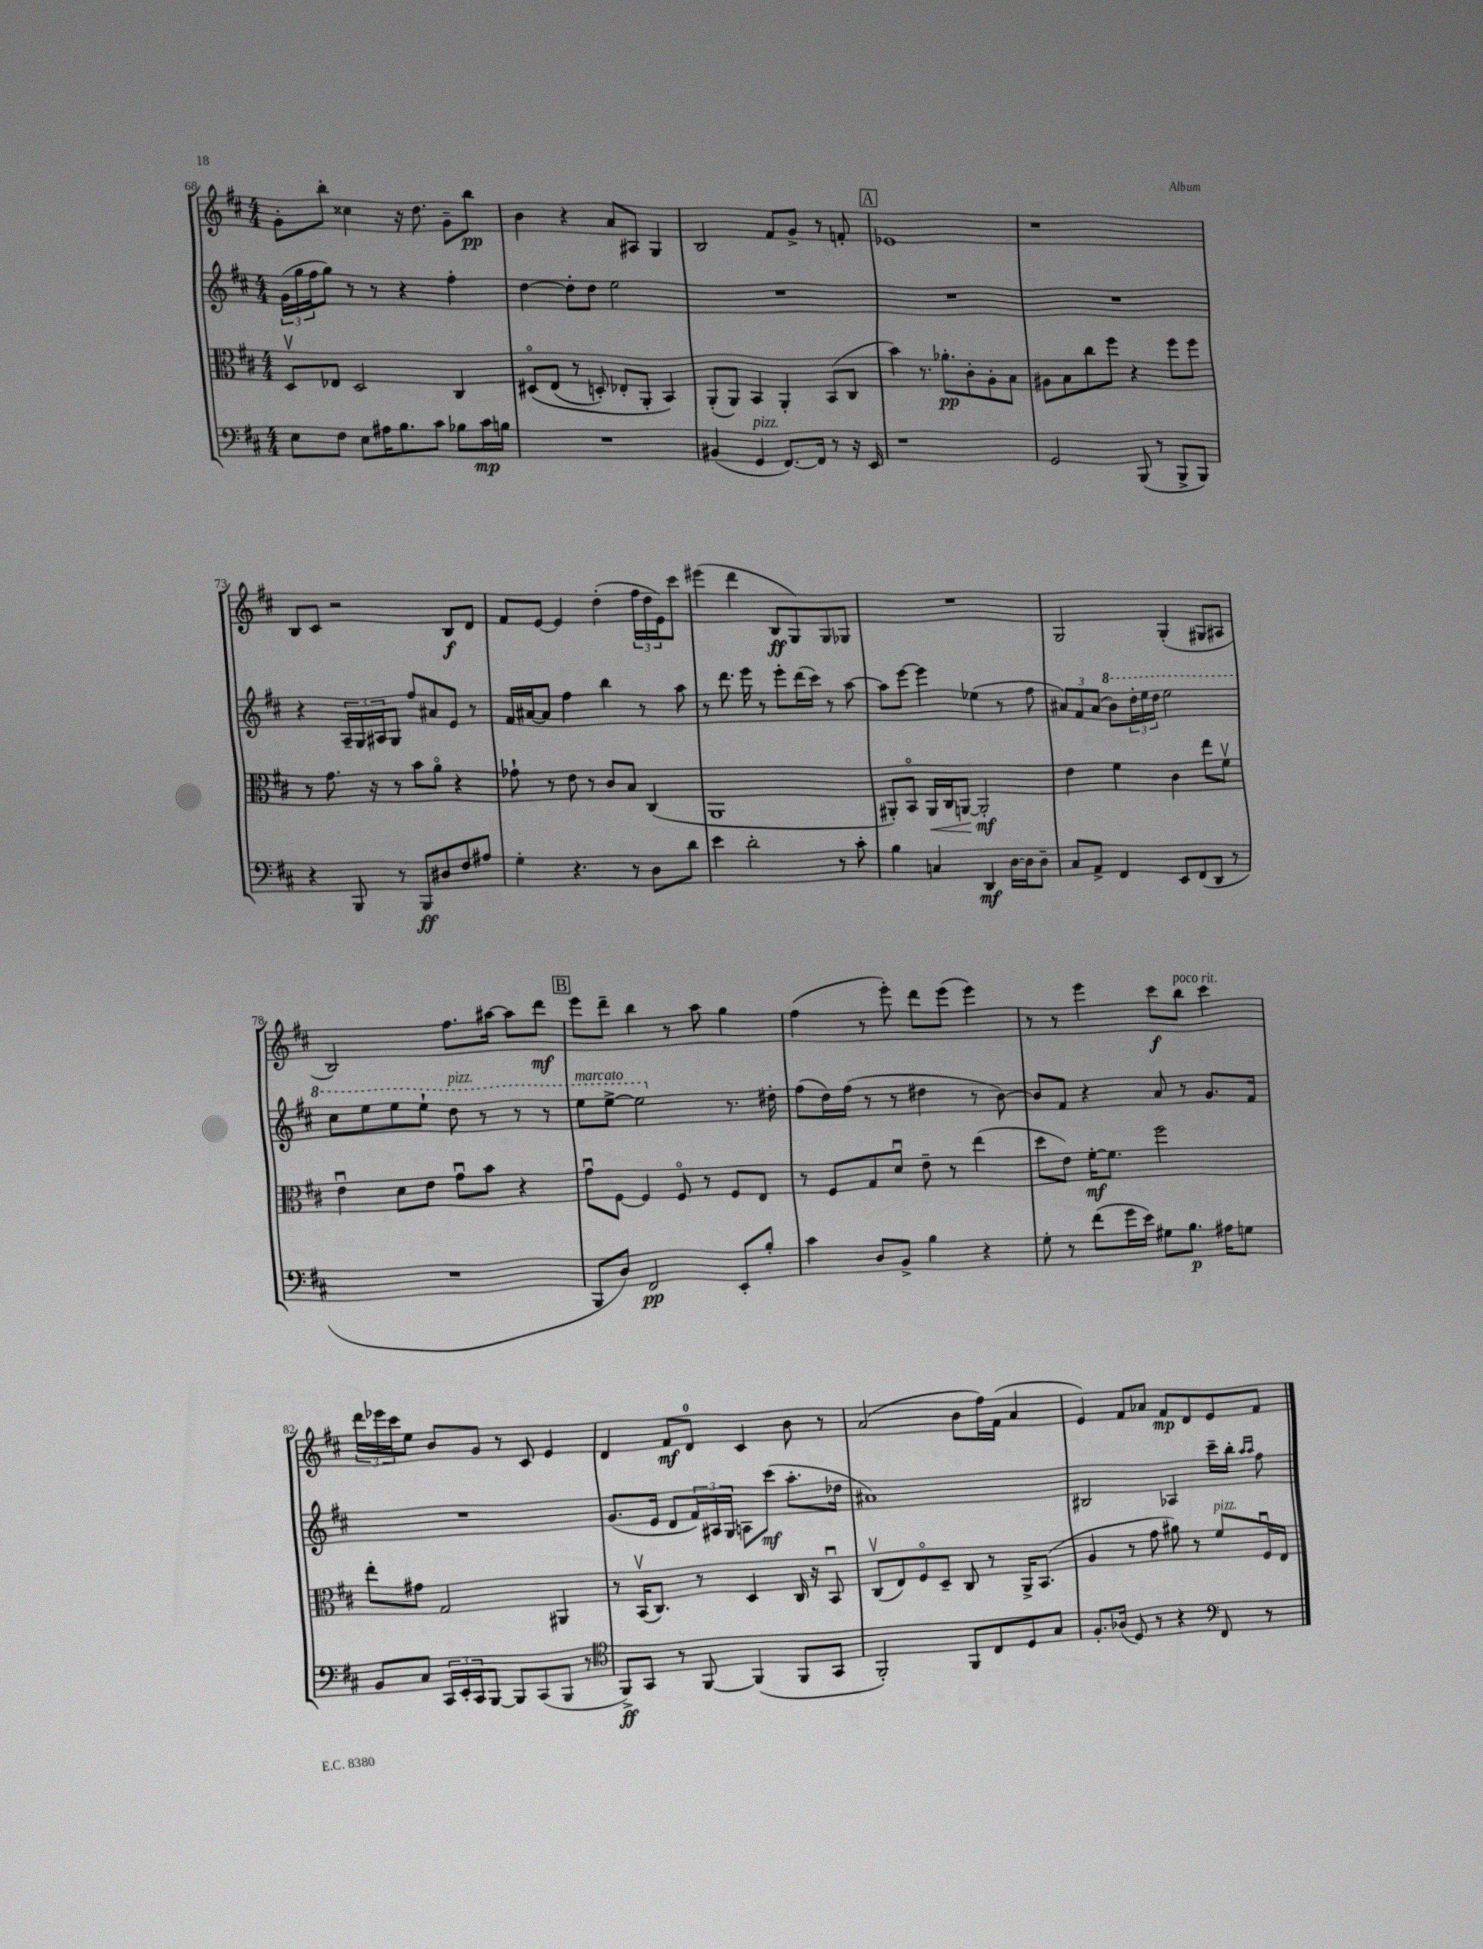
<<
\new StaffGroup <<
\new Staff = "s0" {
    \clef treble \key d \major \numericTimeSignature \time 4/4
    g'8-. b''8-. cisis''4 r16 d''8. g'8-- b''8\pp |
    b'4 r4 a'8 ais8 g4 |
    b2 fis'8 g'8-> r8 f'8-. |
    \mark \markup { \box "A" } ees'1 |
    r1 |
    b8 cis'8 r2 b8\f d'8 |
    fis'8 e'8~ e'4 d''4-.( \tuplet 3/2 { fis''16 d''16 e'16) } cis'''8 |
    eis'''4( d'''4 b8\ff g8) g8 ges8 |
    R1 |
    g2 g4-.( gis8 ais8 |
    b2) fis''8. ais''16~ ais''8 d'''8\mf |
    \mark \markup { \box "B" } e'''8 d'''8-- b''4 r8 a''8 g''4 |
    fis''4( r8 e'''8-.) d'''8 e'''8( e'''4) |
    r8 r8 e'''4 cis'''8\f b''8^\markup { \italic "poco rit." } cis'''4 |
    \tuplet 3/2 { d'''16 ees'''16 cis'''16 } e''8 b'8 g'8 r8 cis'8 e'4 |
    d'4 fis'8\mf d'8-0 cis'4 b'8 r8 |
    a'2( b'8 fis''16) fis'16( a'4 |
    e'4) fis'8 aes'8 fis'8\mp d'8 e'8 fis'8 \bar "|." |
}
\new Staff = "s1" {
    \clef treble \key d \major \numericTimeSignature \time 4/4
    \tuplet 3/2 { g'16( g''16 fis''16 } g''8) r8 r8 r4 fis''4-. |
    d''4~ d''8-. d''8 e''2 |
    R1 |
    \mark \markup { \box "A" } R1 |
    R1 |
    r4 \tuplet 3/2 { a16-- g16 ais16 } g8 fis''8 ais'8 e'8 r8 |
    fis'16 ais'16~ ais'8 fis''4 b''4 r8 a''8 |
    r8 d'''8. e'''16 r8 e'''8-. d'''16( cis'''16) r8 a''8~ |
    a''8 e'''8~ e'''4 ees''4( r8 fis''8 |
    \tuplet 3/2 { ais'8) fis'8 ais'8( } \ottava #1 b''8) \tuplet 3/2 { d'''16-. e'''16 d'''16 } e'''2 |
    cis'''8 e'''8 e'''8 e'''8-! d'''8^\markup { \italic "pizz." } r8 r8 r8 |
    \mark \markup { \box "B" } e'''8^\markup { \italic "marcato" } e'''8~-> e'''2 \ottava #0 r8. dis''16-. |
    fis''8( d''16) fis''16( r8 r8 dis''4 r8 b'8~) |
    b'8 fis'8 r4 a'8 r8 g'8. fis'16 |
    R1 |
    g'8.( e'16 d'8 \tuplet 3/2 { fis'16) ais16 g16 } a8 cis'''8\mf( a''8.-. des''16 |
    ais'1) |
    bis2 aes4 cis'''16-- b''16-. \grace { a''16 a''16 } fis''8 \bar "|." |
}
\new Staff = "s2" {
    \clef alto \key d \major \numericTimeSignature \time 4/4
    d8\upbow ees8 d2 cis4 |
    dis8\flageolet\( e8( r8 d8-.) ees8-. a,8-. b,4\) |
    a,8-.( a,8) b,4 a,4-. b,8( cis8 |
    \mark \markup { \box "A" } b'4) r8. aes'8.-.\pp cis'8-. a8-. b8 |
    ais8 b8 cis''8 fis''8 r4 fis''8 fis''8 |
    r8 g'8. r16 r8 b'8 a'8\flageolet r4 |
    ges'8-! r8 e'8 r8 cis'8 b8 cis4( |
    a,1 |
    ais,8-.) b,8\flageolet ais,16\< cis16 a,8~ a,2-.\mf\! |
    e'4 fis'4 cis'4 e''8 fis'8\upbow |
    e'4\downbow d'8 e'8 g'8\downbow b'8 r4 |
    \mark \markup { \box "B" } g'8\downbow fis8~ fis4 fis8\flageolet r8 fis8 e8 |
    r8 fis8 g8 d'8\downbow e'8-- r8 e''4( |
    d''8 e'8) fis'16~-.\mf fis'8. fis''2 |
    e''8-. gis'8 g2 ais,4 |
    r8 b,16\upbow( cis8.) r8 d4 cis16 r16 b,8\downbow |
    cis8\upbow( e8) fis8\flageolet d8-- cis8 r8 a,16-> b,8.( |
    a4 r8 g'8 ais'8) r8 fis'8^\markup { \italic "pizz." } fis16\downbow e16 \bar "|." |
}
\new Staff = "s3" {
    \clef bass \key d \major \numericTimeSignature \time 4/4
    e8 fis8 e8 ais16 b8. cis'8 bes8 cis'16\mp b16 |
    R1 |
    bis,4( g,4^\markup { \italic "pizz." } fis,8.~) fis,16 r8 r16 e,16 |
    \mark \markup { \box "A" } r1 |
    g,2 b,,8( r8 b,,8-> b,,8) |
    r4 b,,8 r8 b,,8\ff dis8 fis8 ais8 |
    g4-. r4. r8 d8 d'8 |
    e'4 d'2-. r8 cis'8-. |
    b4 c4 d,4\mf d16~ d16 d8-- |
    cis8 a,8-> fis,4 e,8 fis,8( d,8 r8 |
    R1 |
    \mark \markup { \box "B" } b,,8 d8) fis,2\pp e,8-. b8-. |
    cis'4 d8 b,8-> b4 r4 |
    g8-. r8 fis'8( g'16 e'16) gis8 b8.\p ais16 g8 |
    b,8 cis8 \tuplet 3/2 { cis,16 e,16-. cis,16 } b,,8~ b,,8 cis,8( b,,8 r8 |
    \clef tenor fis,8->\ff) g,8 r8 fis,8~ fis,4( fis,8 g,8 |
    fis,2-.) fis,8 cis8 d8 g8 |
    fis8.-. aes16( d8) r8 r4 \clef bass fis,8 r8 \bar "|." |
}
>>
>>
\layout { \context { \Score currentBarNumber = #68 } }
